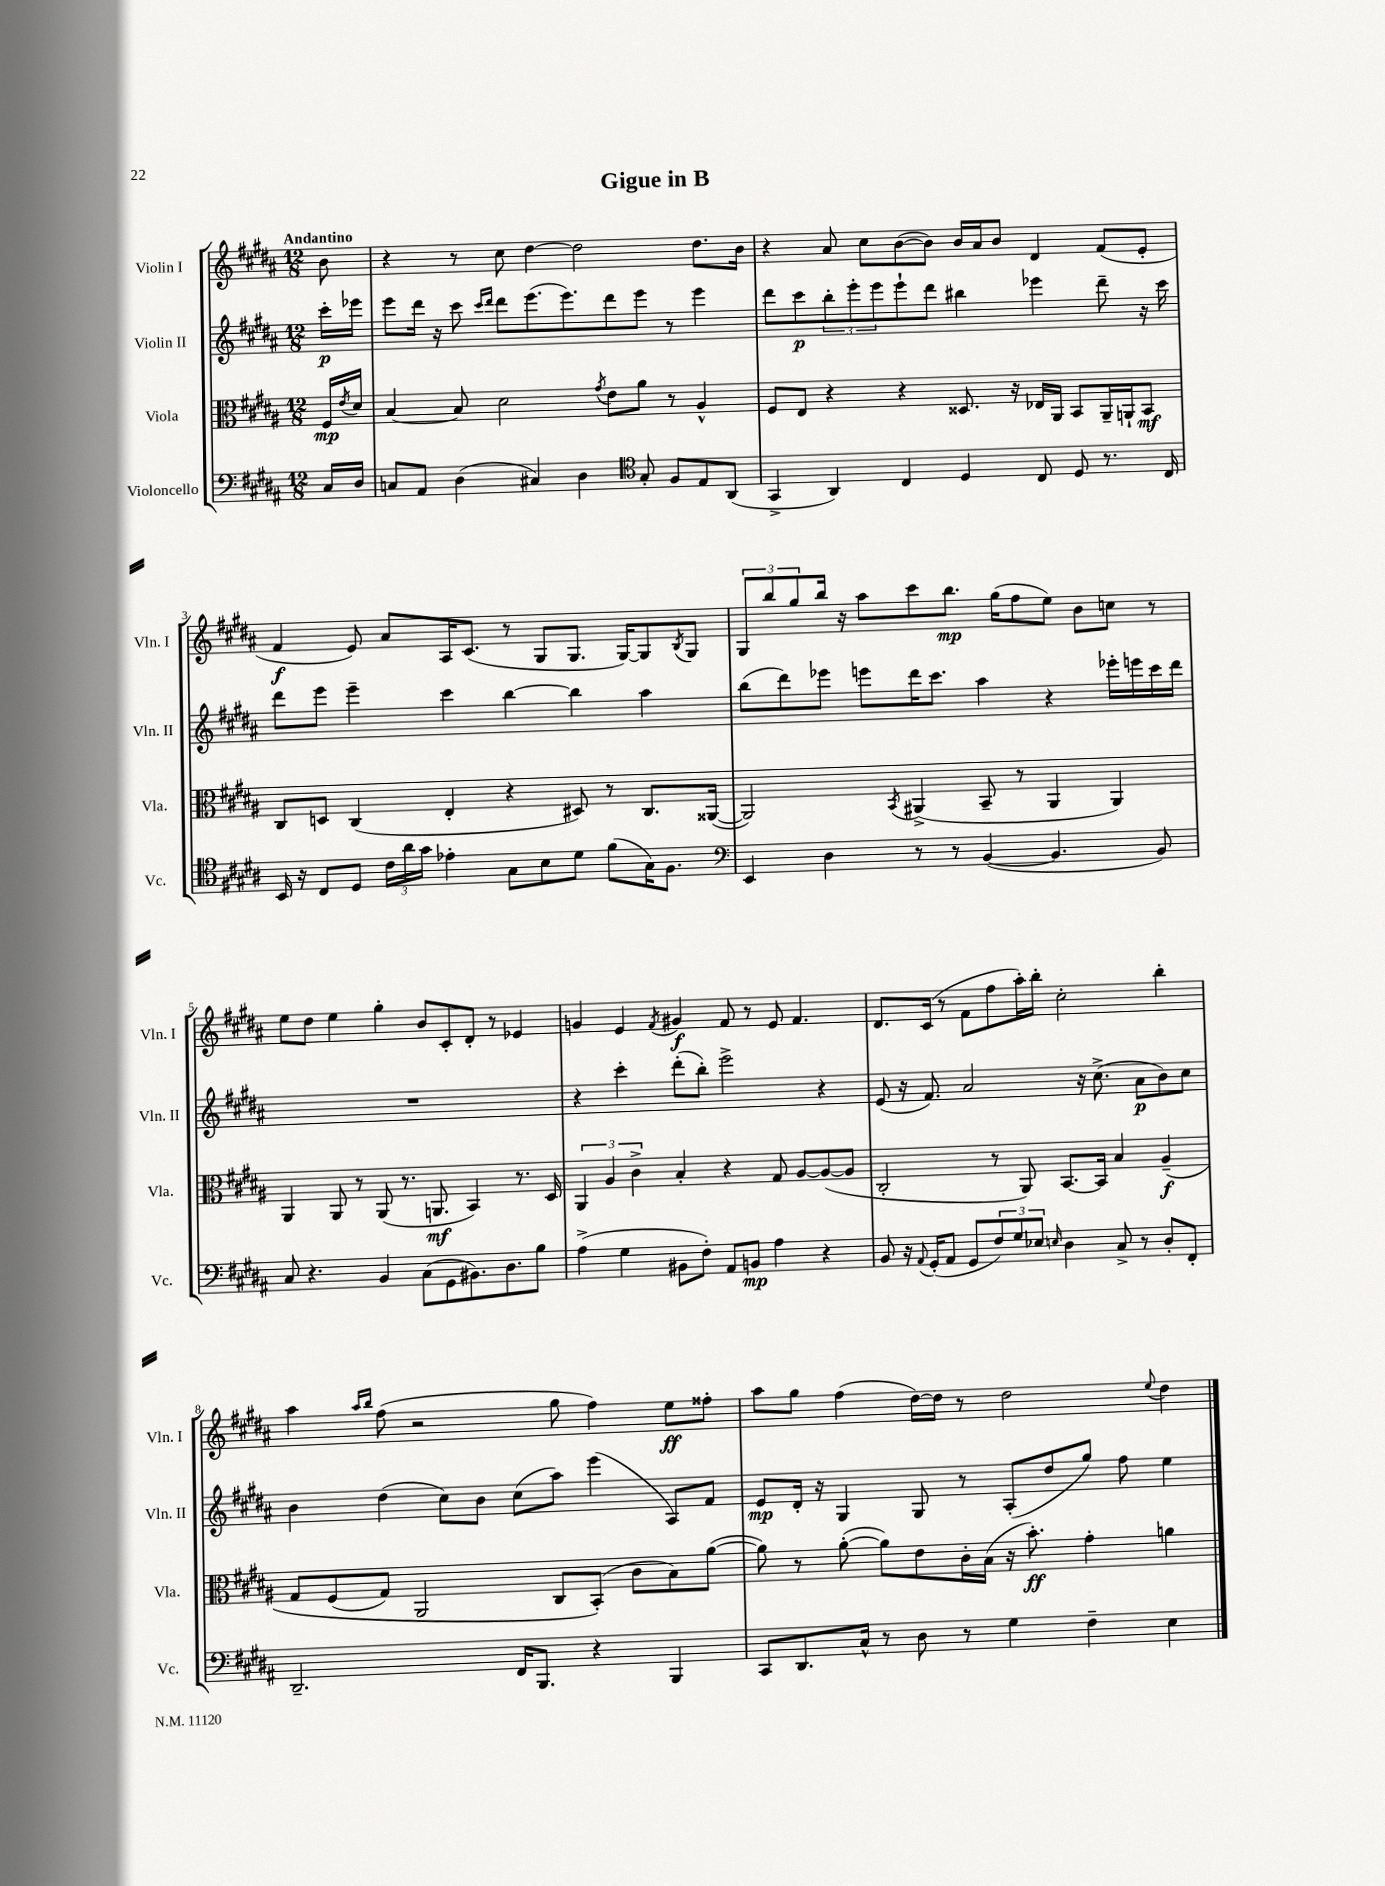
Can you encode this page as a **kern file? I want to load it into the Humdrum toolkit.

**kern	**kern	**kern	**kern
*staff4	*staff3	*staff2	*staff1
*clefF4	*clefC3	*clefG2	*clefG2
*k[f#c#g#d#a#]	*k[f#c#g#d#a#]	*k[f#c#g#d#a#]	*k[f#c#g#d#a#]
*M12/8	*M12/8	*M12/8	*M12/8
16C#/LL	16F#/LL	16ccc#'\LL	8b\
.	8qe/	.	.
16D#/JJ	16d#/JJ	16eee-\JJ	.
=	=	=	=
8C/L	[4B/	8eee\L	4r
8AA#/J	.	16ddd#\Jk	.
.	.	16r	.
(4D#\	8B/]	8ccc#\	8r
.	.	16qqccc#/LL	.
.	.	16qqddd#/JJ	.
.	2d#\	8ddd#\L	8cc#\
4C#/)	.	(8.eee\	[4dd#\
.	.	8.eee\)	.
4D#\	.	.	2dd#\]
.	8qg#/	.	.
.	8e\L	8ddd#\	.
*clefC4	*	*	*
8G#'/	8a#\J	8eee\J	.
8F#/L	8r	8r	.
8E/	4A#^^/	4eee\	8.dd#\L
(8AA#/J	.	.	.
.	.	.	16b\Jk
=	=	=	=
4GG#^/	8F#/L	8ddd#\L	4r
.	8E/J	8ccc#\	.
4AA#/)	4r	12bb'\	8a#/
.	.	12eee'\	.
.	.	.	8cc#\L
.	.	12eee\	.
4C#/	4r	8eee`\	([8b\
.	.	8ddd#\J	8b\]J)
4D#/	8.D##/	4bb#\	16b/LL
.	.	.	16a#/J
.	.	.	8b/J
.	16r	.	.
8C#/	16E-/LL	4eee-\	4d#/
.	16AA#/JJ	.	.
8D#/	8BB/L	.	.
8.r	16AA#~/L	8ddd#~\	(8f#/L
.	16AA`/J	.	.
.	8BB/J	16r	8e'/J
16C#/	.	16ccc#\	.
=	=	=	=
16BB/	8C#/L	8ddd#\L	4f#/
16r	.	.	.
8C#/L	8D/J	8eee\J	.
8D#/J	(4C#/	4eee~\	8e/)
24c#\LL	.	.	8a#/L
24a#\	.	.	.
24g#\JJ	.	.	.
4e-'\	4E'/	4ccc#\	16A#/K
.	.	.	(8.c#/J
8G#\L	4r	[4bb\	8r
8B\	.	.	8G#/L
8d#\J	8D#/)	4bb\]	8.G#/J
(8f#\L	8r	.	.
.	.	.	[16G#/LK)
16G#\K)	8.C#/L	4aa#\	8G#/]
8.F#\J	.	.	.
.	.	.	8qB/
.	.	.	8G#/J
.	([16AA##/Jk	.	.
=	=	=	=
*clefF4	*	*	*
4EE/	2AA##/])	(8bb\L	12G#/L
.	.	.	12bb/
.	.	8ddd#\)	.
.	.	.	12gg#/
4D#\	.	8eee-\J	16bb/Jk
.	.	.	16r
.	.	8eee\L	8aa#\L
.	8qBB/	.	.
8r	(4AA#^/	16ddd#\K	8ccc#\
.	.	8.ccc#\J	.
8r	.	.	8.bb\J
([4BB/	8BB~/	4aa#\	.
.	.	.	(16gg#\LK
.	8r	.	8ff#\
4.BB/]	4AA#/	4r	8ee\J)
.	.	.	8b\L
.	4AA#/)	16eee-'\LL	8cc\J
.	.	16eee\	.
8BB/)	.	16ccc#\	8r
.	.	16ddd#\JJ	.
=	=	=	=
8C#/	4AA#/	1.r	8ee\L
4.r	.	.	8dd#\J
.	8AA#/	.	4ee\
.	8r	.	.
4BB/	(8AA#/	.	4gg#'\
.	8.r	.	.
(8C#\L	.	.	8b/L
.	8.AA/	.	.
8GG#\	.	.	8c#'/
8.BB#\)	4BB/)	.	8d#'/J
.	.	.	8r
8.D#\	.	.	.
.	8.r	.	4e-/
8B\J	.	.	.
.	16D#/	.	.
=	=	=	=
(4A#^\	6AA#/	4r	4g/
.	6A#/	.	.
4G#\	.	4ccc#'\	4e/
.	6c#^\	.	.
.	.	.	8qf#/
8BB#\L	4B'/	(8ddd#'\L	4g#/
8F#'\J)	.	8bb'\J)	.
8AA#/L	4r	2eee^\	8f#/
8BB/J	.	.	8r
4A#\	8G#/	.	8e/
.	[8A#/L	.	4.f#/
4r	(8A#/_	4r	.
.	8A#/]J	.	.
=	=	=	=
8BB/	2C#'/	(8e/	8.d#/L
16r	.	16r	.
8qqAA#/	.	.	.
(16GG#'/LK	.	8.f#/)	(16c#/Jk
8AA#/J	.	.	8r
8GG#/L	.	2a#/	8f#\L
12F#/)	8r	.	8ff#\
12G#/	.	.	.
.	8AA#/)	.	16aa#'\L)
12E-/J	.	.	.
.	.	.	16bb'\JJ
16qqE/	.	.	.
4D#\	[8.BB/L	.	2cc#'\
.	.	16r	.
.	16BB/]Jk	(8.cc#^\	.
8C#^/	4B/	.	.
8r	.	8a#\L	.
8D#'/L	&(4A#~/	8b\)	4bb'\
8FF#'/J	.	8cc#\J	.
=	=	=	=
2.DD#~/	8G#/L	4b\	4aa#\
.	(8F#/	.	.
.	.	.	16qqaa#/LL
.	.	.	16qqbb/JJ
.	8G#/J)	(4dd#\	(8ff#\
.	2AA#/	.	2r
.	.	8cc#\L)	.
.	.	8b\J	.
16FF#/LK	.	(8cc#\L	.
8.BBB/J	.	.	.
.	8C#/L	8aa#\J)	8gg#\
4r	(8BB'/J&)	(4eee\	4ff#\)
.	8c#\L	.	.
4BBB/	8B\)	8A#/L)	8ee\L
.	([8a#\J	8f#/J	8ff##'\J
=	=	=	=
8CC#/L	8a#\])	8e/L	8aa#\L
8.DD#/	8r	16d#'/Jk	8gg#\J
.	.	16r	.
.	([8a#'\	4G#/	(4ff#\
16C#^^/Jk	.	.	.
8r	8a#\]L)	.	.
8D#\	8e\	8G#/	[16dd#\LL)
.	.	.	16dd#\]JJ
8r	16c#'\L	8r	8r
.	(16B\JJ	.	.
4G#\	16r	(8A#'/L	2dd#\
.	8.b'\)	.	.
.	.	8dd#/	.
4F#~\	4g#'\	8gg#/J)	.
.	.	8ff#\	.
.	.	.	8qqee/
4E\	4a\	4ee\	4dd#\
==	==	==	==
*-	*-	*-	*-
